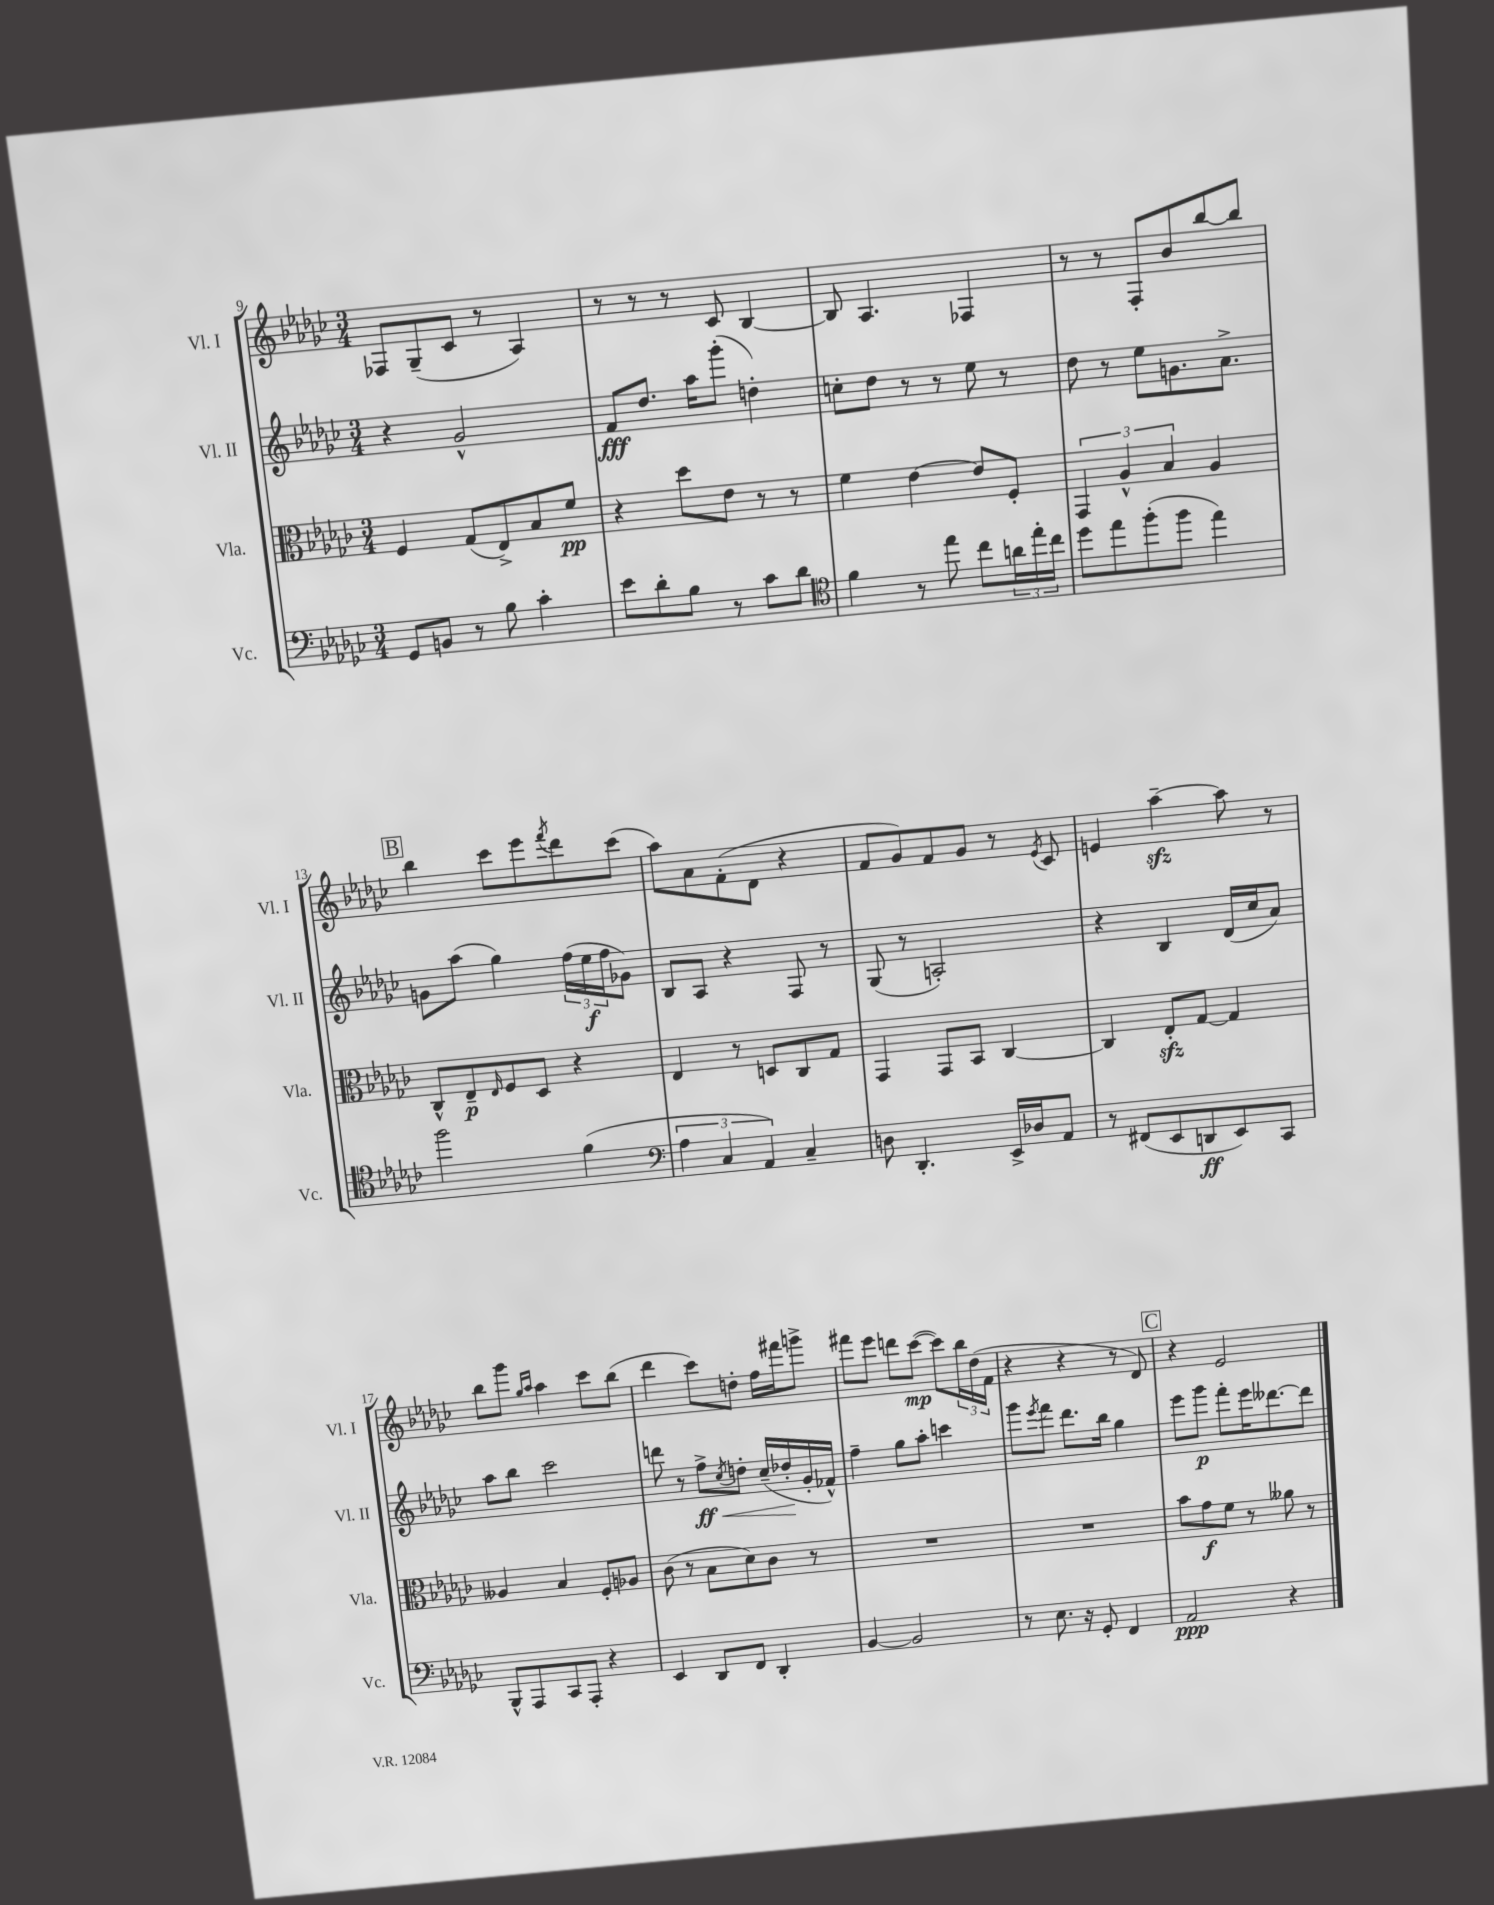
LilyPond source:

<<
\new StaffGroup <<
\new Staff = "s0" \with { instrumentName = "Vl. I" shortInstrumentName = "Vl. I" } {
    \clef treble \key ges \major \numericTimeSignature \time 3/4
    fes8 ges8--( ces'8 r8 aes4) |
    r8 r8 r8 ces'8 bes4~ |
    bes8 aes4. fes4 |
    r8 r8 f8-. bes'8 bes''8~ bes''8 |
    \mark \markup { \box "B" } bes''4 ces'''8 ees'''8 \acciaccatura { f'''8 } des'''8 ces'''8( |
    aes''8) aes'8 f'8-.( des'8 r4 |
    f'8 ges'8) f'8 ges'8 r8 \acciaccatura { ees'8 } ces'8 |
    e'4 aes''4~--\sfz aes''8 r8 |
    bes''8 ges'''8 \grace { ges''16 aes''16 } aes''4 ces'''8 bes''8( |
    des'''4 ces'''8) d''8-. f''16 fis'''16 g'''8-> |
    fis'''8 ees'''8 d'''8 ces'''8~\mp( ces'''8) \tuplet 3/2 { bes''16 des''16( f'16 } |
    r4 r4 r8 des'8) |
    \mark \markup { \box "C" } r4 ees'2 \bar "|." |
}
\new Staff = "s1" \with { instrumentName = "Vl. II" shortInstrumentName = "Vl. II" } {
    \clef treble \key ges \major \numericTimeSignature \time 3/4
    r4 ges'2-^ |
    f'8\fff des''8. aes''16 ges'''8-.( d''4-.) |
    c''8-. des''8 r8 r8 ees''8 r8 |
    des''8 r8 ees''8 g'8. aes'8.-> |
    \mark \markup { \box "B" } g'8 aes''8( ges''4) \tuplet 3/2 { f''16( ees''16\f f''16 } ges'8) |
    bes8 aes8 r4 f8 r8 |
    ges8( r8 a2-.) |
    r4 bes4 des'16( ces''16 aes'8) |
    aes''8 bes''8 ces'''2 |
    d'''8 r8 f''8->\ff\< \acciaccatura { ces''8 } d''8-. ces''16--( des''16-.\! ges'16-. fes'16-^) |
    f''4-- ges''8 aes''8-. c'''4 |
    ges'''8 \acciaccatura { ees'''8 } f'''8 des'''8. bes''16 ges''4 |
    \mark \markup { \box "C" } ees'''8 ges'''8\p f'''8-. ees'''16 deses'''8.~ deses'''8 \bar "|." |
}
\new Staff = "s2" \with { instrumentName = "Vla." shortInstrumentName = "Vla." } {
    \clef alto \key ges \major \numericTimeSignature \time 3/4
    f4 ges8( ees8->) bes8 f'8\pp |
    r4 des''8 ees'8 r8 r8 |
    f'4 ees'4~ ees'8 f8-. |
    \tuplet 3/2 { ges,4 aes4-^ bes4 } aes4 |
    \mark \markup { \box "B" } ces8-^ ees8--\p \grace { ees16 } f8 des8 r4 |
    ees4 r8 d8 ces8 ges8 |
    ges,4 ges,8 bes,8 ces4~ |
    ces4 ees8-.\sfz ges8~ ges4 |
    aeses4 bes4 f8-. aes8 |
    ces'8( r8 bes8 des'8) ces'8 r8 |
    R2. |
    R2. |
    \mark \markup { \box "C" } bes'8 ges'8\f f'8 r8 aeses'8 r8 \bar "|." |
}
\new Staff = "s3" \with { instrumentName = "Vc." shortInstrumentName = "Vc." } {
    \clef bass \key ges \major \numericTimeSignature \time 3/4
    ges,8 b,8 r8 bes8 ces'4-. |
    ees'8 des'8-. bes8 r8 ces'8 des'8 |
    \clef tenor f'4 r8 ees''8 ces''8 \tuplet 3/2 { a'16 ees''16-. ces''16 } |
    des''8 ees''8 f''8-.( f''8 ees''4) |
    \mark \markup { \box "B" } f''2 f'4( |
    \clef bass \tuplet 3/2 { aes4 ces4 aes,4) } ces4-- |
    d8 des,4.-. ees,16-> des16 aes,8 |
    r8 fis,8( ees,8 d,8\ff ees,8) ces,8 |
    bes,,8-^ aes,,8 ces,8 aes,,8-. r4 |
    ees,4 des,8 f,8 des,4-. |
    bes,4~ bes,2 |
    r8 ees8. r16 ges,8-. f,4 |
    \mark \markup { \box "C" } aes,2\ppp r4 \bar "|." |
}
>>
>>
\layout { \context { \Score currentBarNumber = #9 } }
